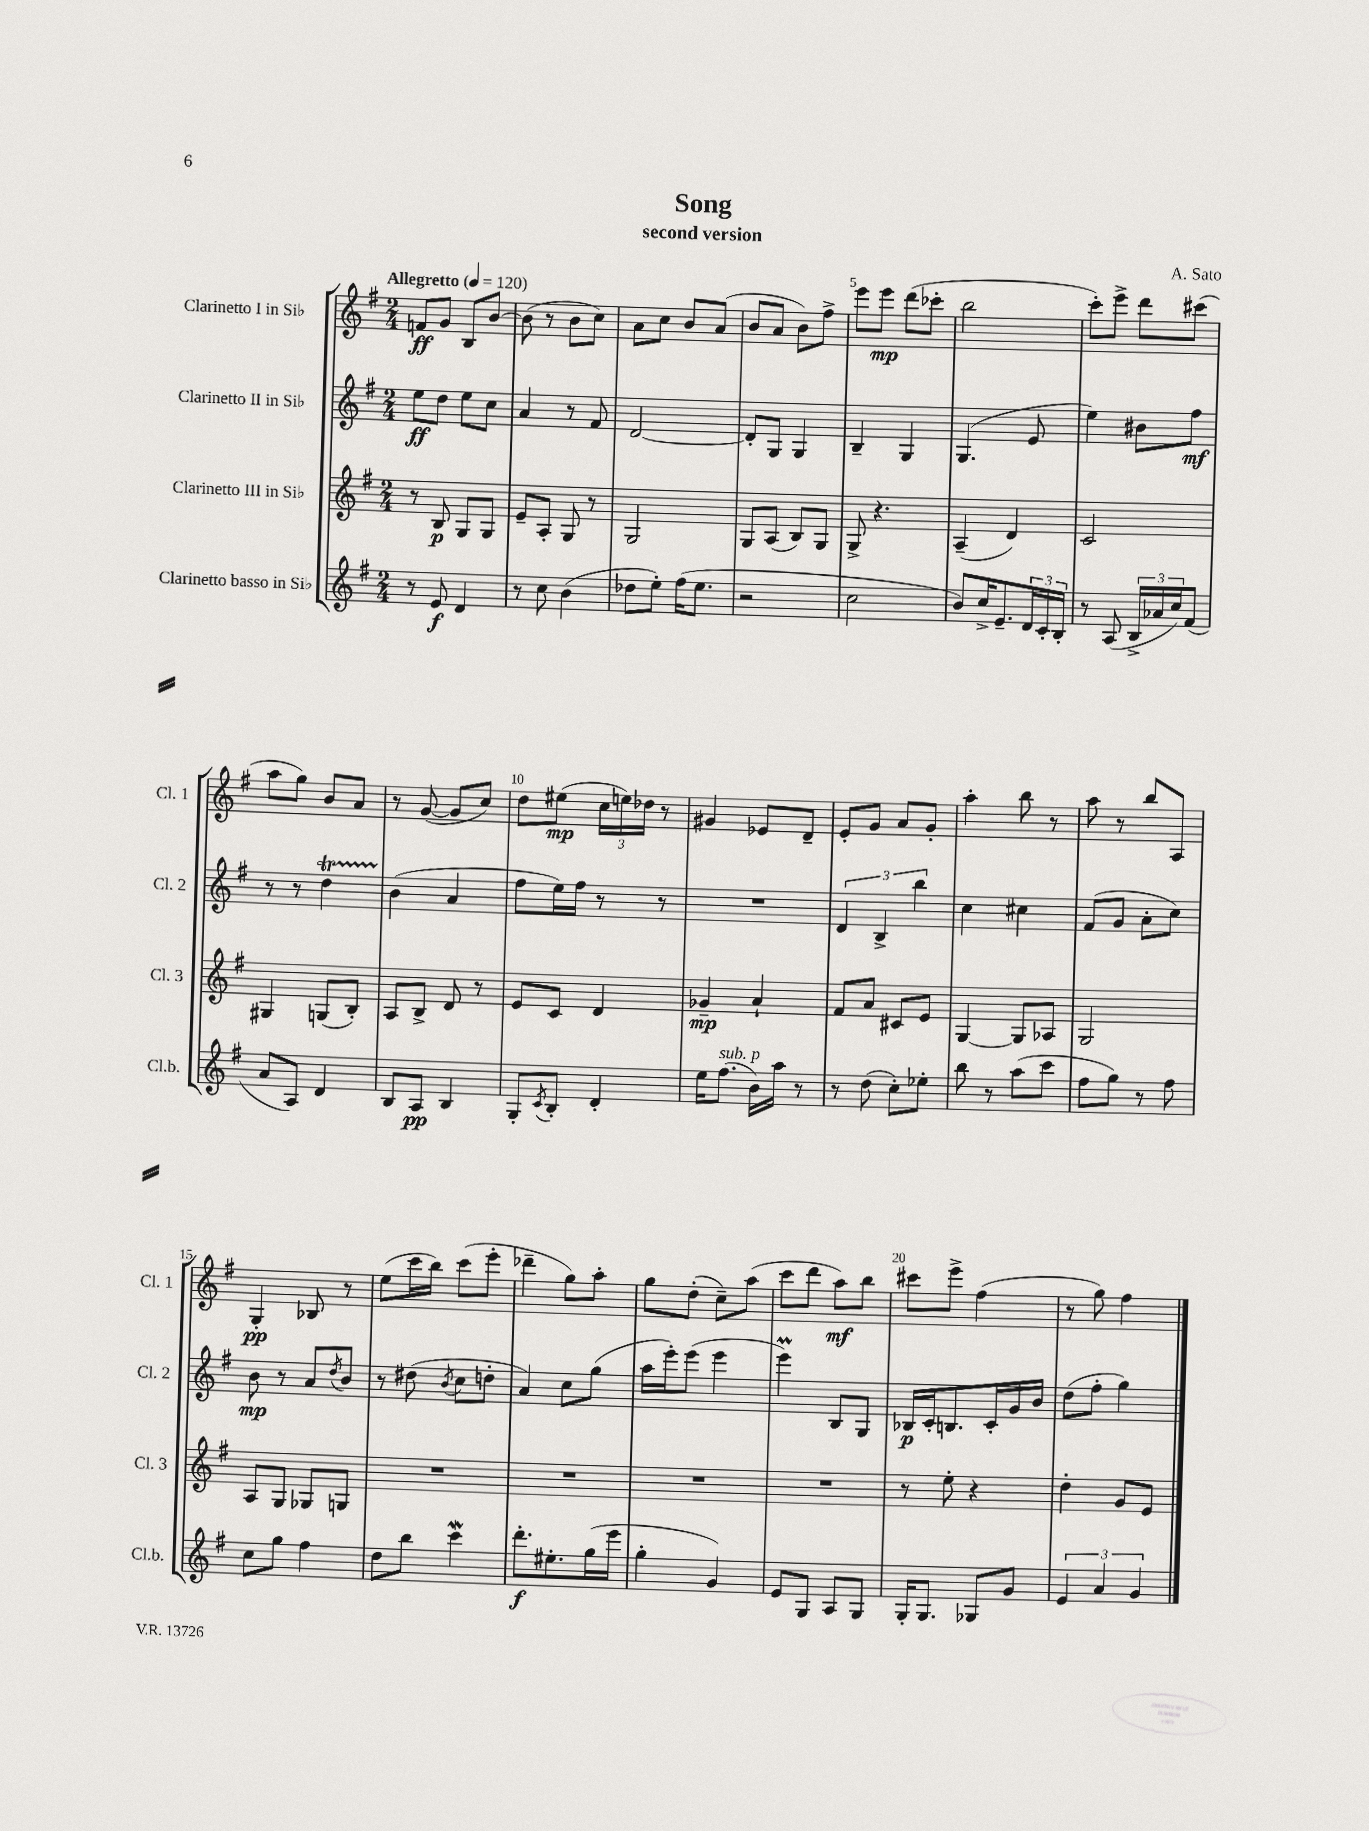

**kern	**kern	**kern	**kern
*staff4	*staff3	*staff2	*staff1
*clefG2	*clefG2	*clefG2	*clefG2
*k[f#]	*k[f#]	*k[f#]	*k[f#]
*M2/4	*M2/4	*M2/4	*M2/4
*MM120	*MM120	*MM120	*MM120
8r	8r	8ee	8f
8e	8B	8dd	8g
4d	8G	8ee	8B
.	8G	8cc	[8b
=	=	=	=
8r	8e~	4a	(8b]
8cc	8A'	.	8r
(4b	8G	8r	8b
.	8r	8f#	8cc)
=	=	=	=
8dd-	2G	[2d	8a
8ee')	.	.	8cc
(16ff#	.	.	8b
8.ee	.	.	.
.	.	.	(8a
=	=	=	=
2r	8G	8d']	8b
.	(8A	8G	8a
.	8B)	4G	8b)
.	8G	.	8ff#^
=	=	=	=
2cc	8G^	4B~	8eee
.	4.r	.	8eee
.	.	4G	(8ddd
.	.	.	8ccc-'
=	=	=	=
8b)	(4A~	(4.G	2bb
16cc^	.	.	.
8.e~	.	.	.
.	4d)	.	.
24d	.	8e	.
24c'	.	.	.
24B'	.	.	.
=	=	=	=
8r	2c	4ee)	8ccc')
(8A	.	.	8eee^
24B^	.	8b#	8ddd
24a-	.	.	.
24cc)	.	.	.
(8f#	.	8ff#	(8ccc#
=	=	=	=
8a	4G#	8r	8aa
8A)	.	8r	8gg)
4d	(8G	4dd	8b
.	8B')	.	8a
=	=	=	=
8B	8A	(4b	8r
8A	8B^	.	([8g
4B	8d	4a	8g]
.	8r	.	8cc)
=	=	=	=
8G'	8e	8ff#	8dd
8qc	.	.	.
8B'	8c	16ee)	(8ee#
.	.	16ff#	.
4d'	4d	8r	24cc
.	.	.	24ee)
.	.	.	24dd-
.	.	8r	8r
=	=	=	=
16ee	4g-~	2r	4g#
(8.ff#	.	.	.
16b)	4a`	.	8e-
16aa	.	.	.
8r	.	.	8d~
=	=	=	=
8r	8f#	6d	8e'
(8dd	8a	.	8g
.	.	6B^	.
8cc')	8c#	.	8a
.	.	6bb	.
8ee-'	8e	.	8g'
=	=	=	=
8bb	[4G	4cc	4aa'
8r	.	.	.
(8aa	8G]	4cc#	8bb
8ccc	8A-	.	8r
=	=	=	=
8ff#	2G	(8f#	8aa
8gg)	.	8g	8r
8r	.	8a'	8bb
8ff#	.	8cc)	8A
=	=	=	=
8cc	8A	8b	4G'
8gg	8G	8r	.
4ff#	8G-	8a	8B-
.	.	8qdd	.
.	8G	8b	8r
=	=	=	=
8dd	2r	8r	(8ee
8bb	.	(8dd#	16ccc
.	.	.	16bb)
.	.	8qb	.
4ccc	.	8cc	(8ccc
.	.	8dd'	8eee'
=	=	=	=
8.ddd'	2r	4a)	4ddd-~
8.ee#'	.	.	.
.	.	8cc	8gg)
(16gg	.	(8gg	8aa'
16eee	.	.	.
=	=	=	=
4gg'	2r	16aa	8gg
.	.	16eee')	.
.	.	(8eee	(8dd'
4g)	.	4eee	8cc~)
.	.	.	(8aa
=	=	=	=
8e	2r	4eee)	8ccc
8G	.	.	8ddd
8A	.	8B	8aa)
8G	.	8G	8bb
=	=	=	=
16G'	8r	16B-	8ccc#
8.G	.	16c'	.
.	8ee'	8.B	8eee^
8G-	4r	.	(4ff#
.	.	16c'	.
8g	.	16g	.
.	.	16b	.
=	=	=	=
6e	4dd'	(8dd	8r
.	.	8ff#'	8gg)
6a	.	.	.
.	8g	4gg)	4ff#
6g	.	.	.
.	8e	.	.
==	==	==	==
*-	*-	*-	*-
